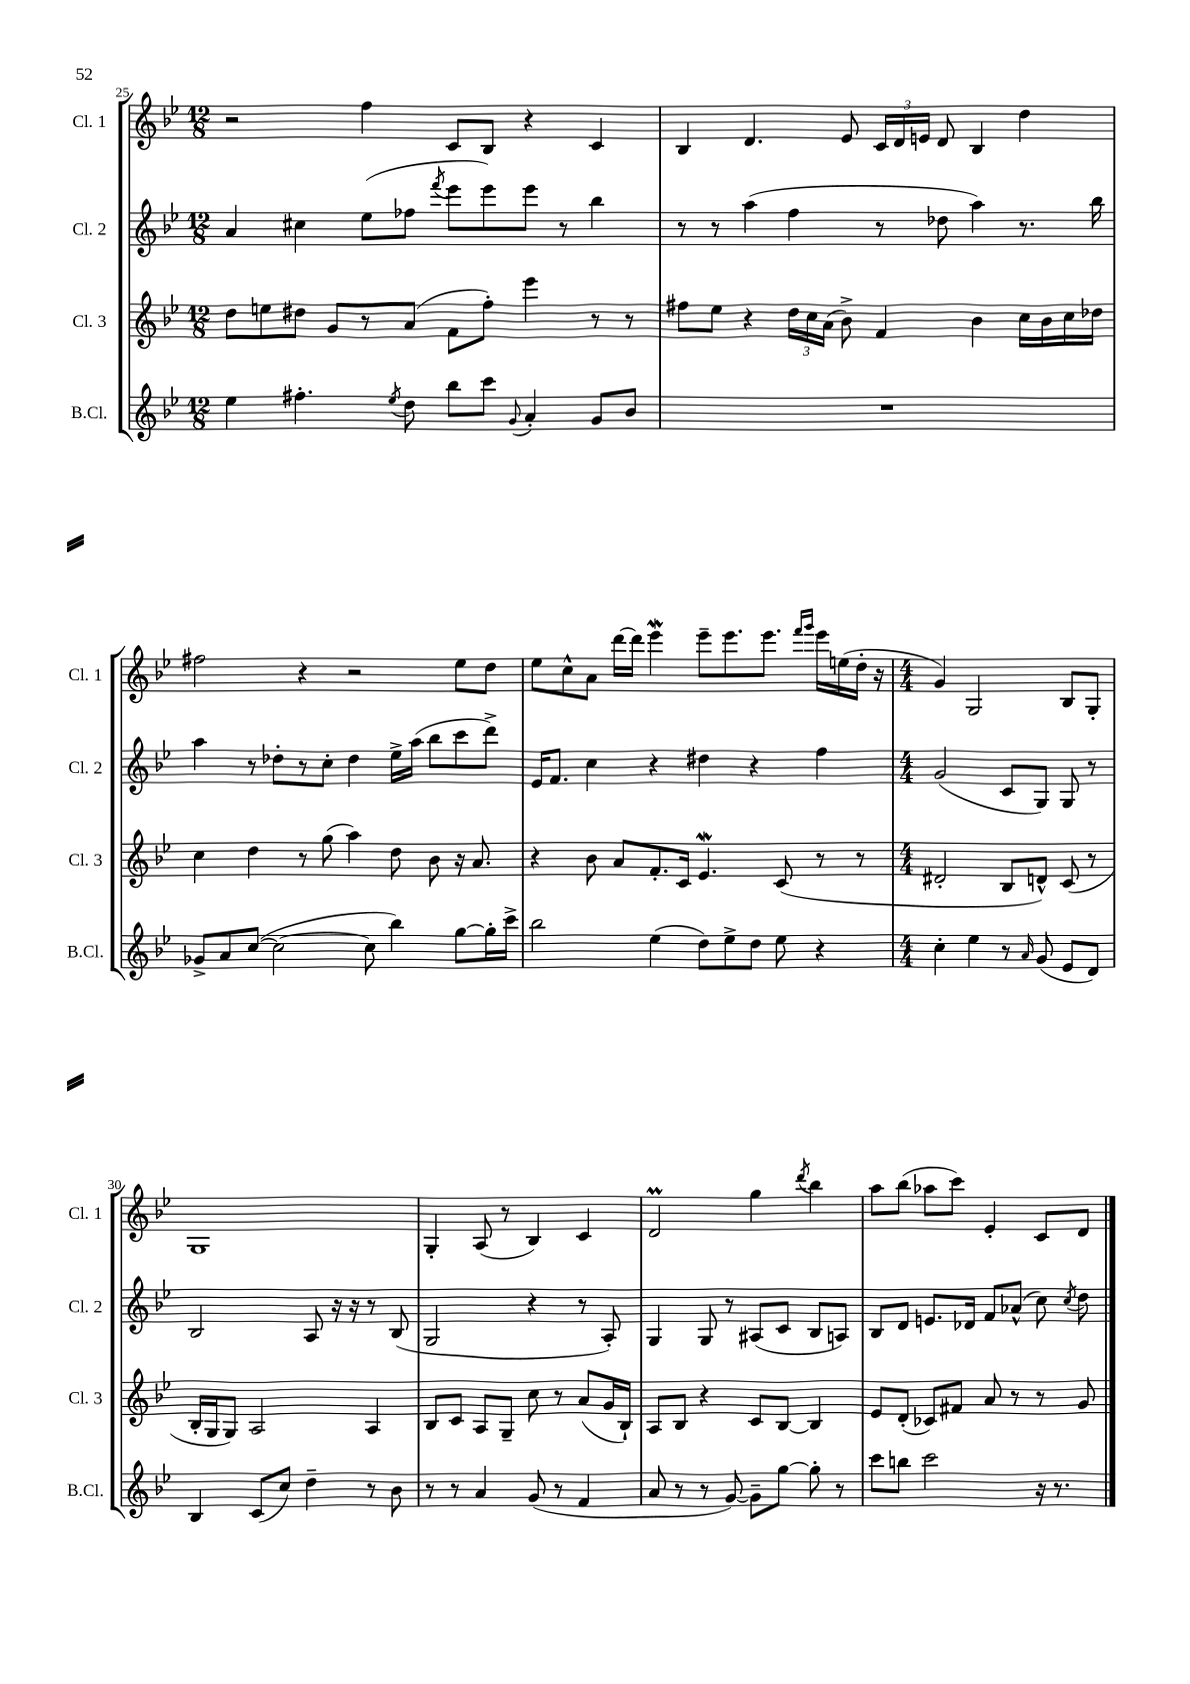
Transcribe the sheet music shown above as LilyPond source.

<<
\new StaffGroup <<
\new Staff = "s0" \with { instrumentName = "Cl. 1" shortInstrumentName = "Cl. 1" } {
    \clef treble \key bes \major \numericTimeSignature \time 12/8
    \autoBeamOff r2 f''4 c'8[ bes8] r4 c'4 |
    bes4 d'4. ees'8 \tuplet 3/2 { c'16[ d'16 e'16] } d'8 bes4 d''4 |
    fis''2 r4 r2 ees''8[ d''8] |
    ees''8[ c''8-^ a'8] d'''16[~ d'''16] ees'''4\mordent ees'''8[-- ees'''8. ees'''8.] \grace { f'''16[ g'''16] } ees'''16[ e''16( d''16]-. r16 |
    \numericTimeSignature \time 4/4 g'4) g2 bes8[ g8]-. |
    g1 |
    g4-. a8( r8 bes4) c'4 |
    d'2\prall g''4 \acciaccatura { d'''8 } bes''4 |
    a''8[ bes''8]( aes''8[ c'''8]) ees'4-. c'8[ d'8] \bar "|." |
}
\new Staff = "s1" \with { instrumentName = "Cl. 2" shortInstrumentName = "Cl. 2" } {
    \clef treble \key bes \major \numericTimeSignature \time 12/8
    \autoBeamOff a'4 cis''4 ees''8[( fes''8] \acciaccatura { f'''8 } ees'''8[ ees'''8) ees'''8] r8 bes''4 |
    r8 r8 a''4( f''4 r8 des''8 a''4) r8. bes''16 |
    a''4 r8 des''8[-. r8 c''8]-. des''4 ees''16[-> a''16]( bes''8[ c'''8 d'''8]->) |
    ees'16[ f'8.] c''4 r4 dis''4 r4 f''4 |
    \numericTimeSignature \time 4/4 g'2( c'8[ g8]) g8 r8 |
    bes2 a8 r16 r16 r8 bes8( |
    g2 r4 r8 a8-.) |
    g4 g8 r8 ais8[( c'8] bes8[ a8]) |
    bes8[ d'8] e'8.[ des'16] f'8[ aes'8]-^( c''8) \acciaccatura { c''8 } d''8 \bar "|." |
}
\new Staff = "s2" \with { instrumentName = "Cl. 3" shortInstrumentName = "Cl. 3" } {
    \clef treble \key bes \major \numericTimeSignature \time 12/8
    \autoBeamOff d''8[ e''8 dis''8] g'8[ r8 a'8]( f'8[ f''8]-.) ees'''4 r8 r8 |
    fis''8[ ees''8] r4 \tuplet 3/2 { d''16[ c''16 a'16]( } bes'8->) f'4 bes'4 c''16[ bes'16 c''16 des''16] |
    c''4 d''4 r8 g''8( a''4) d''8 bes'8 r16 a'8. |
    r4 bes'8 a'8[ f'8.-. c'16] ees'4.\mordent c'8( r8 r8 |
    \numericTimeSignature \time 4/4 dis'2-. bes8[ d'8]-^) c'8( r8 |
    bes16[-. g16 g8]) a2 a4 |
    bes8[ c'8] a8[ g8]-- c''8 r8 a'8[( g'16 bes16]-!) |
    a8[ bes8] r4 c'8[ bes8]~ bes4 |
    ees'8[ d'8]-.( ces'8[) fis'8] a'8 r8 r8 g'8 \bar "|." |
}
\new Staff = "s3" \with { instrumentName = "B.Cl." shortInstrumentName = "B.Cl." } {
    \clef treble \key bes \major \numericTimeSignature \time 12/8
    \autoBeamOff ees''4 fis''4.-. \acciaccatura { ees''8 } d''8 bes''8[ c'''8] \appoggiatura { g'8 } a'4-. g'8[ bes'8] |
    R1. |
    ges'8[-> a'8 c''8]~( c''2~ c''8 bes''4) g''8[~ g''16-. c'''16]-> |
    bes''2 ees''4( d''8[) ees''8-> d''8] ees''8 r4 |
    \numericTimeSignature \time 4/4 c''4-. ees''4 r8 \grace { a'16 } g'8( ees'8[ d'8]) |
    bes4 c'8[( c''8]) d''4-- r8 bes'8 |
    r8 r8 a'4 g'8( r8 f'4 |
    a'8 r8 r8 g'8~) g'8[-- g''8]~ g''8-. r8 |
    c'''8[ b''8] c'''2 r16 r8. \bar "|." |
}
>>
>>
\layout { \context { \Score currentBarNumber = #25 \override BarNumber.break-visibility = ##(#f #t #t) barNumberVisibility = #(every-nth-bar-number-visible 5) } }
